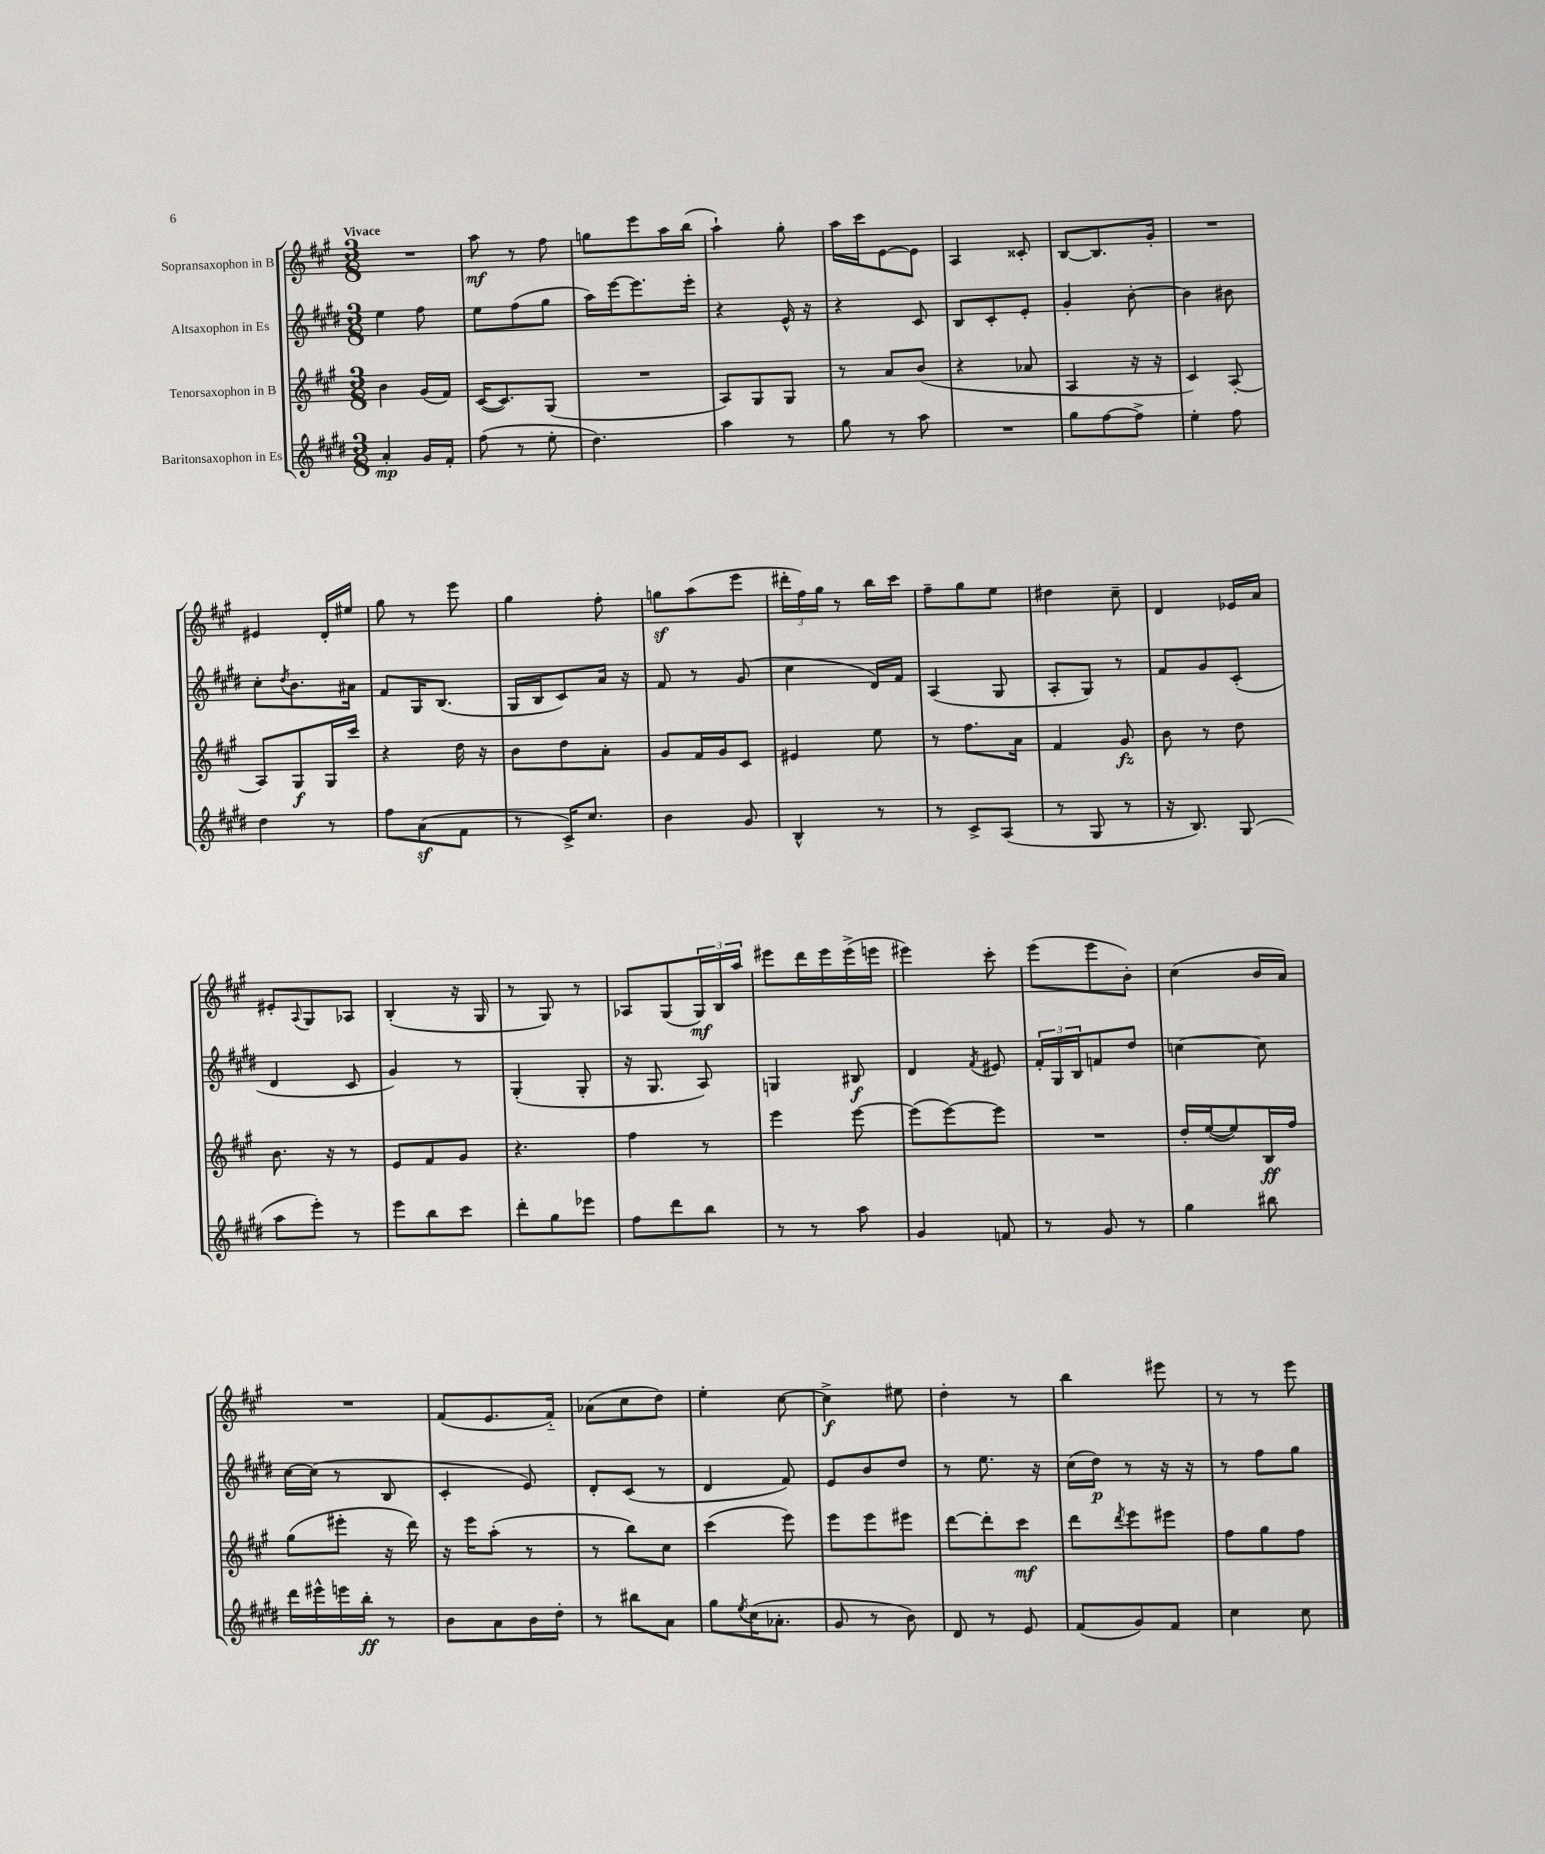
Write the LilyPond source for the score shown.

<<
\new StaffGroup <<
\new Staff = "s0" \with { instrumentName = "Sopransaxophon in B" } {
    \clef treble \key a \major \numericTimeSignature \time 3/8 \tempo "Vivace"
    R4. |
    a''8\mf r8 fis''8 |
    g''8 e'''8 a''16 b''16( |
    a''4-!) gis''8-. |
    a''16 cis'''16 e'8~ e'8 |
    a4 cisis'8-. |
    b8~ b8. gis'16-. |
    R4. |
    eis'4 d'16-. eis''16 |
    gis''8 r8 e'''8 |
    gis''4 fis''8-. |
    g''8\sf a''8( e'''8 |
    \tuplet 3/2 { dis'''16-. fis''16) gis''16 } r8 b''16 cis'''16 |
    fis''8-- gis''8 e''8 |
    dis''4 cis''8-- |
    d'4 ees'16 a'16 |
    eis'8-. \appoggiatura { a8 } gis8 aes8 |
    b4-.( r16 gis16 |
    r8 gis8) r8 |
    aes8 gis8( \tuplet 3/2 { gis16\mf) b16 a''16 } |
    eis'''8 d'''16 eis'''16 eis'''16->( e'''16 |
    eis'''4) cis'''8-. |
    e'''8( e'''8 b'8-.) |
    cis''4( b'16 a'16) |
    R4. |
    fis'8( e'8. fis'16-_) |
    aes'8( cis''8 d''8) |
    e''4-. cis''8~ |
    cis''4->\f eis''8 |
    d''4-. r8 |
    b''4 eis'''8 |
    r8 r8 e'''8 \bar "|." |
}
\new Staff = "s1" \with { instrumentName = "Altsaxophon in Es" } {
    \clef treble \key e \major \numericTimeSignature \time 3/8
    e''4 fis''8 |
    e''8 fis''8( gis''8 |
    a''16) e'''16~ e'''8. e'''16-. |
    r4 e'16-^ r16 |
    r4 cis'8 |
    b8 cis'8-. e'8-. |
    gis'4-. b'8~-. |
    b'4 bis'8 |
    cis''8-. \acciaccatura { dis''8 } b'8. ais'16 |
    fis'8 gis16 b8.( |
    gis16 b16 cis'8) a'16 r16 |
    fis'8 r8 gis'8( |
    cis''4 dis'16) fis'16 |
    a4( gis8 |
    a8-. gis8) r8 |
    fis'8 gis'8 cis'8-.( |
    dis'4 cis'8 |
    gis'4) r8 |
    gis4-.( gis8-. |
    r16 gis8. a8) |
    g4 bis8\f |
    dis'4 \acciaccatura { fis'8 } eis'8 |
    \tuplet 3/2 { fis'16-. gis16 b16 } f'8 dis''8 |
    c''4~ c''8 |
    cis''16~ cis''16( r8 b8 |
    cis'4-. e'8) |
    dis'8-. cis'8( r8 |
    dis'4 fis'8) |
    e'8 b'8 dis''8 |
    r8 e''8. r16 |
    cis''16( dis''16\p) r8 r16 r16 |
    r8 fis''8 gis''8 \bar "|." |
}
\new Staff = "s2" \with { instrumentName = "Tenorsaxophon in B" } {
    \clef treble \key a \major \numericTimeSignature \time 3/8
    b'4 gis'16( fis'16) |
    cis'16~( cis'8.) gis8( |
    R4. |
    a8) gis8 gis8 |
    r8 a'8 b'8( |
    r4 aes'8 |
    a4 r16 r16 |
    cis'4) a8~-. |
    a8 gis8\f gis16 cis'''16 |
    r4 d''16 r16 |
    b'8 d''8 a'8-. |
    gis'8 fis'16 gis'16 cis'8 |
    eis'4 e''8 |
    r8 fis''8. a'16 |
    fis'4 gis'8\fz |
    b'8 r8 d''8 |
    b'8. r16 r8 |
    e'8 fis'8 gis'8 |
    r4. |
    fis''4 r8 |
    e'''4 e'''8~ |
    e'''8( e'''8~) e'''8 |
    R4. |
    d''16-. e''16~( e''8) b16\ff fis''16 |
    gis''8( eis'''8-. r16 d'''16) |
    r16 e'''16 a''8-.( r8 |
    r8 b''8) cis''8 |
    cis'''4( e'''8) |
    e'''8 e'''8 eis'''8 |
    d'''8~ d'''8-. cis'''8\mf |
    d'''8 \acciaccatura { d'''8 } e'''8 eis'''8 |
    fis''8 gis''8 fis''8 \bar "|." |
}
\new Staff = "s3" \with { instrumentName = "Baritonsaxophon in Es" } {
    \clef treble \key e \major \numericTimeSignature \time 3/8
    a'4-.\mp gis'16 fis'16-. |
    fis''8( r8 e''8-. |
    dis''4.) |
    a''4 r8 |
    gis''8 r8 a''8 |
    R4. |
    gis''8 fis''8~ fis''8-> |
    e''4-. fis''8 |
    dis''4 r8 |
    fis''8 a'8\sf( fis'8 |
    r8 cis'16->) cis''8. |
    b'4 gis'8 |
    b4-^ r8 |
    r8 cis'8-> a8( |
    r8 gis8 r8 |
    r16 b8.) gis8( |
    a''8 e'''8-.) r8 |
    e'''8 b''8 cis'''8 |
    dis'''8-. gis''8 ees'''8 |
    fis''8 dis'''8 b''8 |
    r8 r8 a''8 |
    gis'4 f'8 |
    r8 gis'8 r8 |
    gis''4 bis''8 |
    dis'''16 eis'''16-^ e'''16 b''16-.\ff r8 |
    b'8 a'8 b'16 dis''16-. |
    r8 bis''8 a'8 |
    gis''8 \acciaccatura { e''8 } cis''16( aes'8.-. |
    gis'8 r8 b'8) |
    dis'8 r8 e'8 |
    fis'8( gis'8) fis'8 |
    cis''4 cis''8 \bar "|." |
}
>>
>>
\layout { \context { \Score \remove "Bar_number_engraver" } }
